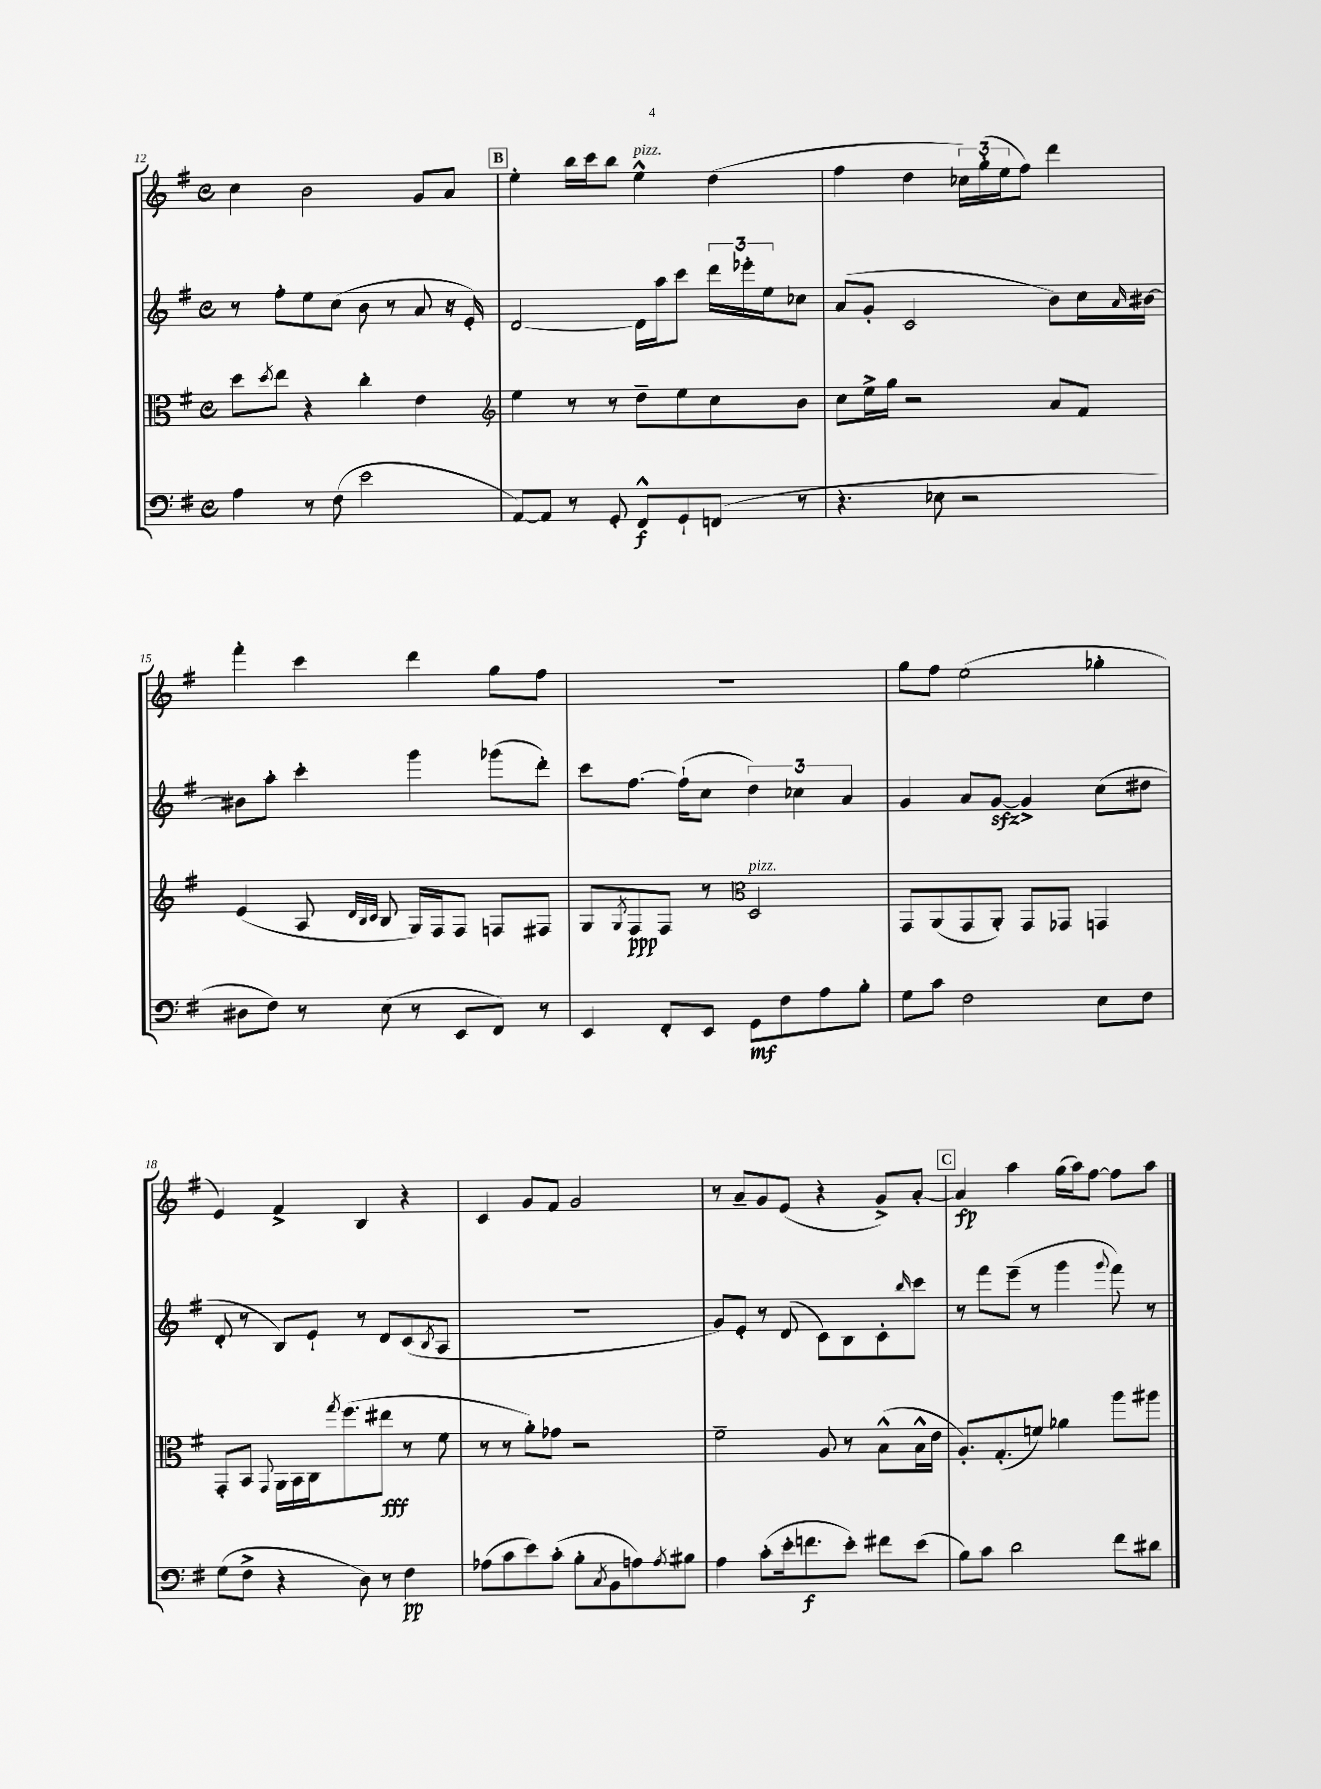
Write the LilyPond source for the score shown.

<<
\new StaffGroup <<
\new Staff = "s0" {
    \clef treble \key g \major \defaultTimeSignature \time 4/4
    c''4 b'2 g'8 a'8 |
    \mark \markup { \box "B" } e''4-. b''16 c'''16 b''8 e''4-^^\markup { \italic "pizz." } d''4( |
    fis''4 d''4 \tuplet 3/2 { ces''16) g''16-.( e''16 } fis''8) d'''4 |
    fis'''4-. c'''4 d'''4 g''8 fis''8 |
    R1 |
    g''8 fis''8 e''2( ges''4-. |
    e'4) fis'4-> b4 r4 |
    c'4 g'8 fis'8 g'2 |
    r8 a'8-- g'8 e'8( r4 g'8->) a'8~-. |
    \mark \markup { \box "C" } a'4\fp a''4 g''16( a''16) fis''8~ fis''8 a''8 \bar "|." |
}
\new Staff = "s1" {
    \clef treble \key g \major \defaultTimeSignature \time 4/4
    r8 fis''8-. e''8 c''8( b'8 r8 a'8 r16 e'16-.) |
    \mark \markup { \box "B" } d'2~ d'16 a''16 c'''8 \tuplet 3/2 { d'''16 ees'''16-. e''16 } ces''8 |
    a'8( g'8-. c'2 b'8) c''16 \grace { a'16 } bis'16~ |
    bis'8 a''8-. c'''4-. g'''4 ges'''8( d'''8-.) |
    c'''8 fis''8.~ fis''16-!( c''8 \tuplet 3/2 { d''4) ces''4 a'4 } |
    g'4 a'8 g'8~\sfz g'4-> c''8( dis''8 |
    d'8-. r8 b8) e'8-! r8 d'8 c'8( \acciaccatura { b8 } a8 |
    R1 |
    g'8) e'8-. r8 d'8( c'8) b8 c'8-. \grace { b''16 } c'''8 |
    \mark \markup { \box "C" } r8 fis'''8 e'''8--( r8 g'''4 \appoggiatura { g'''8 } fis'''8) r8 \bar "|." |
}
\new Staff = "s2" {
    \clef alto \key g \major \defaultTimeSignature \time 4/4
    d''8 \acciaccatura { d''8 } e''8 r4 c''4-. e'4 |
    \mark \markup { \box "B" } \clef treble e''4 r8 r8 d''8-- e''8 c''8 b'8 |
    c''8 e''16-> g''16 r2 a'8 fis'8 |
    e'4( a8 \grace { d'32 b32 c'32 } b8 g16) fis16 fis8 f8 fis8 |
    g8 \acciaccatura { g8 } fis8\ppp fis8 r8 \clef alto d2^\markup { \italic "pizz." } |
    g,8 a,8( g,8 a,8-.) g,8 ges,8 g,4 |
    g,8-. b,8 \appoggiatura { g,8 } a,16 b,16 c16 \acciaccatura { g''8 } fis''8.( eis''8\fff r8 fis'8 |
    r8 r8 a'8-.) ges'8 r2 |
    fis'2-- a8 r8 b8-^( b16-^ e'16 |
    \mark \markup { \box "C" } a8.-.) g8.-.( f'8) aes'4 a''8 ais''8 \bar "|." |
}
\new Staff = "s3" {
    \clef bass \key g \major \defaultTimeSignature \time 4/4
    a4 r8 fis8( e'2 |
    \mark \markup { \box "B" } a,8~) a,8 r8 g,8-. fis,8-^\f g,8-! f,8( r8 |
    r4. ees8 r2 |
    dis8 fis8) r8 e8( r8 e,8 fis,8) r8 |
    e,4 fis,8-. e,8 g,8\mf fis8 a8 b8-. |
    g8 c'8 fis2 e8 fis8 |
    g8( fis8-> r4 d8) r8 fis4\pp |
    aes8( c'8 e'8) c'8-.( b8-. \acciaccatura { c8 } b,8 a8) \acciaccatura { a8 } bis8 |
    a4 c'8-.( e'16-. f'8.\f e'8-.) fis'8 e'8( |
    \mark \markup { \box "C" } b8) c'8 d'2 fis'8 dis'8 \bar "|." |
}
>>
>>
\layout { \context { \Score currentBarNumber = #12 } }
